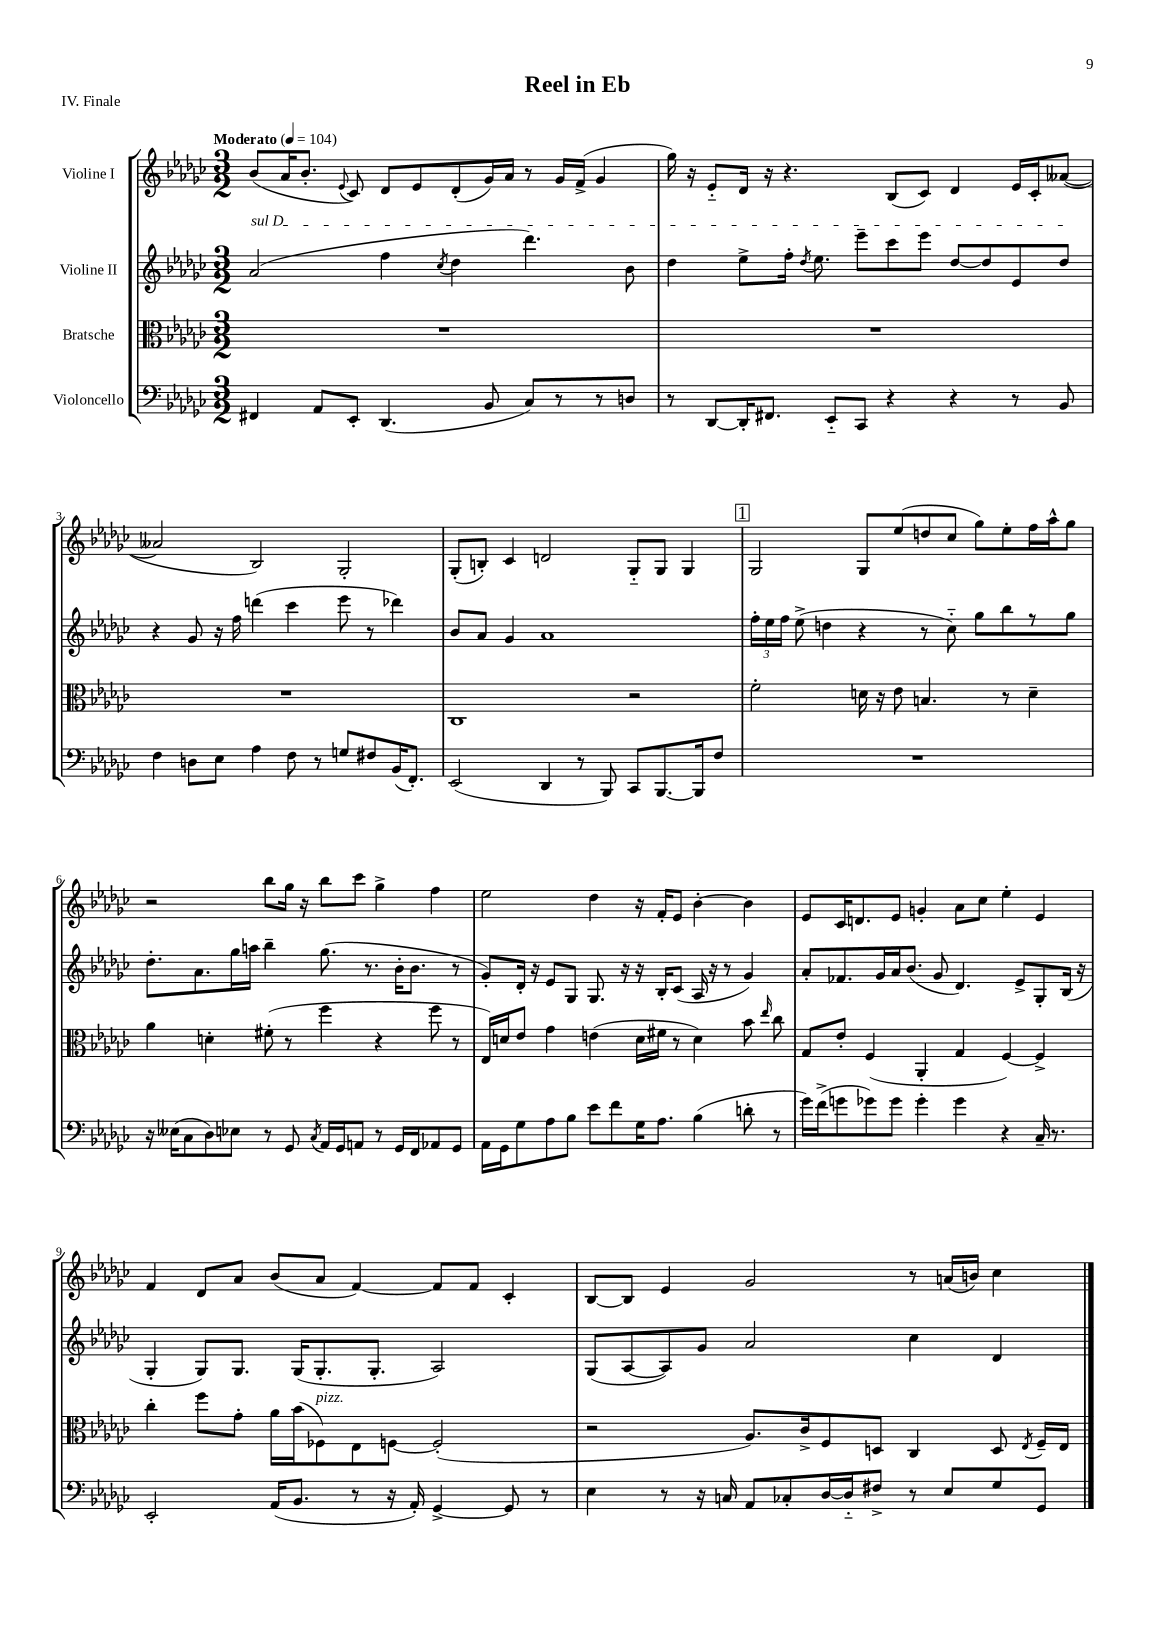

**kern	**kern	**kern	**kern
*staff4	*staff3	*staff2	*staff1
*clefF4	*clefC3	*clefG2	*clefG2
*k[b-e-a-d-g-c-]	*k[b-e-a-d-g-c-]	*k[b-e-a-d-g-c-]	*k[b-e-a-d-g-c-]
*M3/2	*M3/2	*M3/2	*M3/2
*MM104	*MM104	*MM104	*MM104
4FF#	1.r	(2a-	(8b-
.	.	.	16a-
.	.	.	8.b-'
8AA-	.	.	.
.	.	.	8qqe-
8EE-'	.	.	8c-)
(4.DD-	.	4ff	8d-
.	.	.	8e-
.	.	8qcc-	.
.	.	4dd-	(8d-'
8BB-	.	.	16g-)
.	.	.	16a-
8C-)	.	4.ddd-)	8r
8r	.	.	16g-
.	.	.	(16f^
8r	.	.	4g-
8D	.	8b-	.
=	=	=	=
8r	1.r	4dd-	16gg-)
.	.	.	16r
[8DD-	.	.	8e-'~
16DD-']	.	8ee-^	16d-
8.FF#	.	.	16r
.	.	16ff'	4.r
.	.	8qdd-	.
.	.	8.ee-	.
8EE-'~	.	.	.
8CC-	.	8eee-~	.
4r	.	8ccc-	(8B-
.	.	8eee-	8c-)
4r	.	[8dd-	4d-
.	.	8dd-]	.
8r	.	8e-	16e-
.	.	.	16c-'
8BB-	.	8dd-	([8a--
=	=	=	=
4F	1.r	4r	2a--]
8D	.	8g-	.
8E-	.	16r	.
.	.	16ff	.
4A-	.	(4ddd	2B-)
8F	.	4ccc-	.
8r	.	.	.
8G	.	8eee-	2G-'
8F#	.	8r	.
(16BB-	.	4ddd-)	.
8.FF')	.	.	.
=	=	=	=
(2EE-	1C-	8b-	(8G-'
.	.	8a-	8B')
.	.	4g-	4c-
4DD-	.	1a-	2d
8r	.	.	.
8BBB-)	.	.	.
8CC-	2r	.	8G-'~
[8.BBB-	.	.	8G-
.	.	.	4G-
16BBB-]	.	.	.
8F	.	.	.
=	=	=	=
1.r	2f'	24ff'	2G-
.	.	24ee-	.
.	.	24ff	.
.	.	(8ee-^	.
.	.	4dd	.
.	16d	4r	8G-
.	16r	.	.
.	8e-	.	(8ee-
.	4.B	8r	8dd
.	.	8cc-'~)	8cc-
.	.	8gg-	8gg-)
.	8r	8bb-	8ee-'
.	4d~	8r	16ff
.	.	.	16aa-^^
.	.	8gg-	8gg-
=	=	=	=
16r	4a-	8.dd-'	2r
(16E--	.	.	.
8C-	.	.	.
.	.	8.a-	.
8D-)	4d'	.	.
8E-	.	16gg-	.
.	.	16aa	.
8r	(8f#'	4bb-~	8bb-
8GG-	8r	.	16gg-
.	.	.	16r
8qC-	.	.	.
16AA-	4ff	(8.gg-	8bb-
16GG-	.	.	.
8AA	.	.	8ccc-
.	.	8.r	.
8r	4r	.	4gg-^
16GG-	.	16b-'	.
16FF	.	8.b-	.
8AA-	8ff	.	4ff
8GG-	8r	8r	.
=	=	=	=
16AA-	16E-)	8g-')	2ee-
16GG-	16d	.	.
8G-	8e-	16d-'	.
.	.	16r	.
8A-	4g-	8e-	.
8B-	.	8G-	.
8e-	(4e	8.G-	4dd-
8f	.	.	.
.	.	16r	.
16G-	16d	16r	16r
8.A-	16f#	16B-'	16f'
.	8r	(8c-	8e-
(4B-	4d)	16A-	[4b-'
.	.	16r	.
.	.	8r	.
8d'	8b-	4g-)	4b-]
.	16qqee-	.	.
8r	8cc-	.	.
=	=	=	=
16g-)	8G-	8a-'	8e-
(16f^	.	.	.
8g	8e-'	8.f-	16c-
.	.	.	8.d
8g-)	(4F	.	.
.	.	16g-	.
8g-	.	16a-	8e-
.	.	(8.b-	.
4g-'	4AA-'	.	4g'
.	.	8g-	.
4g-	4G-	4.d-)	8a-
.	.	.	8cc-
4r	[4F)	.	4ee-'
.	.	8e-^	.
16C-~	4F^]	8G-'	4e-
8.r	.	.	.
.	.	(16B-	.
.	.	16r	.
=	=	=	=
2EE-'	4cc-'	4G-'	4f
.	8ff	8G-)	8d-
.	8g-'	8.G-	8a-
(16AA-	16a-	.	(8b-
8.BB-	(16b-	(16G-	.
.	8F-)	8.G-'	8a-
8r	8E-	.	[4f)
.	.	8.G-'	.
16r	[8F	.	.
16AA-')	.	.	.
[4GG-^	(2F']	2A-)	8f]
.	.	.	8f
8GG-]	.	.	4c-'
8r	.	.	.
=	=	=	=
4E-	2r	(8G-	[8B-
.	.	[8A-	8B-]
8r	.	8A-])	4e-
16r	.	8g-	.
16C	.	.	.
8AA-	8.A-)	2a-	2g-
8C-'	.	.	.
.	16c-^	.	.
[16D-	8F	.	.
16D-'~]	.	.	.
8F#^	8D	.	.
8r	4C-	4cc-	8r
8E-	.	.	(16a
.	.	.	16b)
8G-	8D	4d-	4cc-
.	8qE-	.	.
8GG-	16F~	.	.
.	16E-	.	.
==	==	==	==
*-	*-	*-	*-
